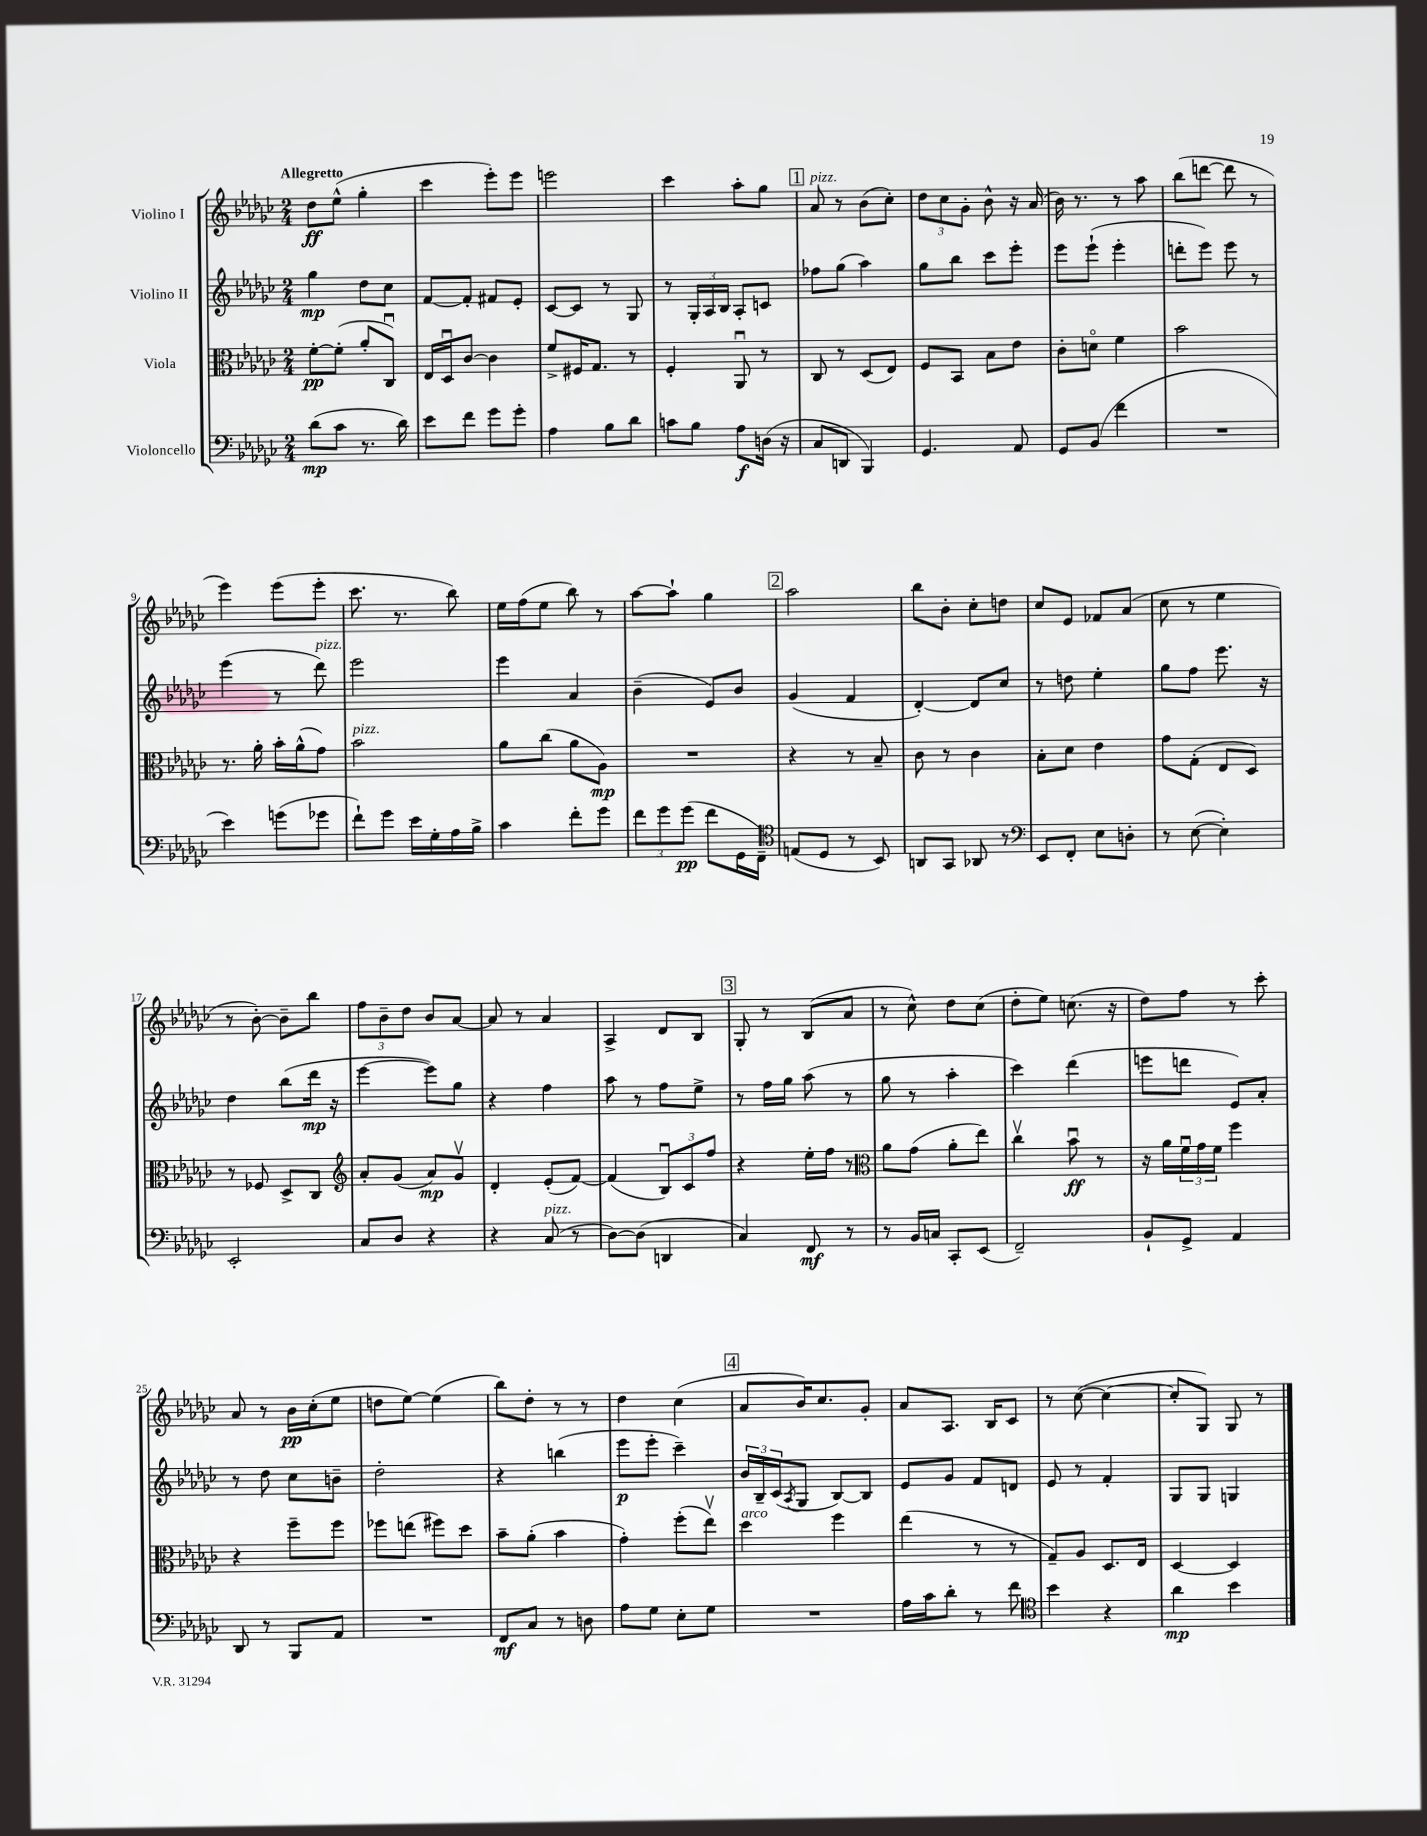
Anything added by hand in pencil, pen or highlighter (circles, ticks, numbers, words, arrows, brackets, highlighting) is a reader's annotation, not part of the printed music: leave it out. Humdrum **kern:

**kern	**dynam	**kern	**dynam	**kern	**dynam	**kern	**dynam
*part4	*part4	*part3	*part3	*part2	*part2	*part1	*part1
*staff4	*staff4	*staff3	*staff3	*staff2	*staff2	*staff1	*staff1
*I"Violoncello	*	*I"Viola	*	*I"Violino II	*	*I"Violino I	*
*clefF4	*	*clefC3	*	*clefG2	*	*clefG2	*
*k[b-e-a-d-g-c-]	*	*k[b-e-a-d-g-c-]	*	*k[b-e-a-d-g-c-]	*	*k[b-e-a-d-g-c-]	*
*M2/4	*	*M2/4	*	*M2/4	*	*M2/4	*
=1	=1	=1	=1	=1	=1	=1	=1
!	!	!	!	!	!	!LO:TX:a:B:t=Allegretto	!
(8d-\L	mp	[8f'\L	pp	4gg-\	mp	8dd-\L	ff
8c-\J	.	(8f'\J]	.	.	.	(8ee-^^\J	.
8.r	.	8a-'/L	.	8dd-\L	.	4gg-'\	.
.	.	8C-u/J)	.	8cc-\J	.	.	.
16d-\)	.	.	.	.	.	.	.
=2	=2	=2	=2	=2	=2	=2	=2
8e-\L	.	16E-/LL	.	[8f/L	.	4ccc-\	.
.	.	16D-u/J	.	.	.	.	.
8f\J	.	[8c-/J	.	8f'/J]	.	.	.
8g-\L	.	4c-\]	.	8f#X/L	.	8eee-'\L)	.
8g-'\J	.	.	.	8e-'/J	.	8eee-\J	.
=3	=3	=3	=3	=3	=3	=3	=3
4A-\	.	8f^/L	.	[8c-/L	.	2eeen\	.
.	.	16F#X/K	.	8c-/J]	.	.	.
.	.	8.G-/J	.	.	.	.	.
8B-\L	.	.	.	8r	.	.	.
8d-\J	.	8r	.	8G-/	.	.	.
=4	=4	=4	=4	=4	=4	=4	=4
8cn\L	.	4F'/	.	8r	.	4ccc-\	.
8B-\J	.	.	.	24G-'/LL	.	.	.
.	.	.	.	24A-/	.	.	.
.	.	.	.	24B-/JJ	.	.	.
8A-\L	f	8AA-u/	.	8A-'/L	.	8aa-'\L	.
(16Dn\Jk	.	8r	.	8cn/J	.	8gg-\J	.
16r	.	.	.	.	.	.	.
!!LO:REH:place=s1:t=1
=5	=5	=5	=5	=5	=5	=5	=5
!	!	!	!	!	!	!LO:TX:a:i:t=pizz.	!
8C-/L	.	8C-/	.	8ff-X\L	.	8a-/	.
8DDn/J	.	8r	.	(8gg-\J	.	8r	.
4BBB-/)	.	(8D-/L	.	4aa-\)	.	(8b-\L	.
.	.	8E-/J)	.	.	.	8cc-'\J)	.
=6	=6	=6	=6	=6	=6	=6	=6
4.GG-/	.	8F/L	.	8gg-\L	.	12dd-\L	.
.	.	.	.	.	.	12cc-\	.
.	.	8BB-/J	.	8bb-\J	.	.	.
.	.	.	.	.	.	12g-'\J	.
.	.	8B-\L	.	8ccc-\L	.	8b-^^\	.
8AA-/	.	8e-\J	.	8eee-'\J	.	16r	.
.	.	.	.	.	.	(16a-/	.
=7	=7	=7	=7	=7	=7	=7	=7
8GG-/L	.	8c-'\L	.	8eee-\L	.	16b-\)	.
.	.	.	.	.	.	8.r	.
(8BB-/J	.	8dn\J	.	(8eee-`\J	.	.	.
4f\	.	4f\	.	4eee-'\	.	8r	.
.	.	.	.	.	.	8aa-\	.
=8	=8	=8	=8	=8	=8	=8	=8
2r	.	2b-\	.	8dddn'\L	.	(8bb-\L	.
.	.	.	.	8eee-\J)	.	[8dddn\J	.
.	.	.	.	8eee-\	.	8ddd\]	.
.	.	.	.	8r	.	8r	.
!!LO:LB:g=z
=9	=9	=9	=9	=9	=9	=9	=9
4e-\)	.	8.r	.	(4eee-\	.	4eee-\)	.
.	.	16a-'\	.	.	.	.	.
(8gn\L	.	16b-'\LL	.	8r	.	(8eee-\L	.
.	.	(16a-^^\J	.	.	.	.	.
!	!	!	!	!LO:TX:a:i:t=pizz.	!	!	!
8g-X\J	.	8g-\J)	.	8ddd-\)	.	8eee-'\J	.
=10	=10	=10	=10	=10	=10	=10	=10
!	!	!LO:TX:a:i:t=pizz.	!	!	!	!	!
8f`\L)	.	2b-\	.	2eee-\	.	8.ccc-\	.
8g-\J	.	.	.	.	.	.	.
.	.	.	.	.	.	8.r	.
16e-\LL	.	.	.	.	.	.	.
16G-'\	.	.	.	.	.	.	.
16A-\	.	.	.	.	.	8bb-\)	.
16B-^\JJ	.	.	.	.	.	.	.
=11	=11	=11	=11	=11	=11	=11	=11
4c-\	.	8a-\L	.	4eee-\	.	16ee-\LL	.
.	.	.	.	.	.	(16ff\J	.
.	.	(8cc-\J	.	.	.	8ee-\J	.
8f'\L	.	8a-\L	.	4a-/	.	8bb-\)	.
8g-\J	.	8A-\J)	mp	.	.	8r	.
=12	=12	=12	=12	=12	=12	=12	=12
12f\L	.	2r	.	(4b-~\	.	[8aa-\L	.
12g-\	.	.	.	.	.	.	.
.	.	.	.	.	.	8aa-`\J]	.
(12g-\J	pp	.	.	.	.	.	.
8f\L	.	.	.	8e-/L)	.	4gg-\	.
16GG-\L	.	.	.	8b-/J	.	.	.
16FF~\JJ)	.	.	.	.	.	.	.
!!LO:REH:place=s1:t=2
=13	=13	=13	=13	=13	=13	=13	=13
*clefC4	*	*	*	*	*	*	*
(8En/L	.	4r	.	(4g-/	.	2aa-\	.
8D-/J	.	.	.	.	.	.	.
8r	.	8r	.	4f/	.	.	.
8BB-/)	.	8B-~/	.	.	.	.	.
=14	=14	=14	=14	=14	=14	=14	=14
8AAn/L	.	8c-\	.	[4d-'/)	.	8bb-\L	.
8GG-/J	.	8r	.	.	.	8b-'\J	.
8AA-X/	.	4c-\	.	8d-/L]	.	8cc-'\L	.
8r	.	.	.	8cc-/J	.	8ddn\J	.
=15	=15	=15	=15	=15	=15	=15	=15
*clefF4	*	*	*	*	*	*	*
8EE-/L	.	8B-'\L	.	8r	.	8cc-/L	.
8FF'/J	.	8d-\J	.	8ddn\	.	8e-/J	.
8E-\L	.	4e-\	.	4ee-'\	.	8f-X/L	.
8Dn'\J	.	.	.	.	.	(8a-/J	.
=16	=16	=16	=16	=16	=16	=16	=16
8r	.	8g-\L	.	8gg-\L	.	8cc-\	.
([8E-\	.	(8G-'\J	.	8ff\J	.	8r	.
4E-'\])	.	8E-/L	.	8.eee-\	.	4ee-\	.
.	.	8D-/J)	.	.	.	.	.
.	.	.	.	16r	.	.	.
!!LO:LB:g=z
=17	=17	=17	=17	=17	=17	=17	=17
2EE-'/	.	8r	.	4dd-\	.	8r	.
.	.	8F-X/	.	.	.	[8b-'\)	.
.	.	8D-^/L	.	(8bb-\L	.	8b-~\L]	.
.	.	8C-/J	.	16ddd-\Jk	mp	8bb-\J	.
.	.	.	.	16r	.	.	.
=18	=18	=18	=18	=18	=18	=18	=18
*	*	*clefG2	*	*	*	*	*
8C-/L	.	8a-'/L	.	[4eee-\	.	12ff\L	.
.	.	.	.	.	.	12b-~\	.
8D-/J	.	(8g-/J	.	.	.	.	.
.	.	.	.	.	.	12dd-\J	.
4r	.	8a-/L)	mp	8eee-\L])	.	8b-/L	.
.	.	8g-v/J	.	8gg-\J	.	[8a-/J	.
=19	=19	=19	=19	=19	=19	=19	=19
4r	.	4d-'/	.	4r	.	8a-/]	.
.	.	.	.	.	.	8r	.
!LO:TX:a:i:t=pizz.	!	!	!	!	!	!	!
(8C-/	.	(8e-'/L	.	4ff\	.	4a-/	.
8r	.	[8f/J)	.	.	.	.	.
=20	=20	=20	=20	=20	=20	=20	=20
[8D-\L)	.	(4f/]	.	8aa-\	.	4A-^/	.
(8D-\J]	.	.	.	8r	.	.	.
4DDn/	.	12B-u/L)	.	8ff\L	.	8d-/L	.
.	.	12c-/	.	.	.	.	.
.	.	.	.	8ee-^\J	.	8B-/J	.
.	.	12ff/J	.	.	.	.	.
!!LO:REH:place=s1:t=3
=21	=21	=21	=21	=21	=21	=21	=21
4C-/)	.	4r	.	8r	.	8G-'/	.
.	.	.	.	16ff\LL	.	8r	.
.	.	.	.	16gg-\JJ	.	.	.
8FF/	mf	16ee-'\LL	.	(8aa-\	.	(8B-/L	.
.	.	16ff\JJ	.	.	.	.	.
8r	.	8r	.	8r	.	8a-/J	.
=22	=22	=22	=22	=22	=22	=22	=22
*	*	*clefC3	*	*	*	*	*
8r	.	8a-\L	.	8gg-\	.	8r	.
16BB-/LL	.	(8g-\J	.	8r	.	8cc-^^\)	.
16Cn/JJ	.	.	.	.	.	.	.
8CC-'/L	.	8a-'\L	.	4aa-'\	.	8dd-\L	.
(8EE-/J	.	8ee-\J)	.	.	.	(8cc-\J	.
=23	=23	=23	=23	=23	=23	=23	=23
2FF~/)	.	4cc-v\	.	4ccc-\)	.	8dd-'\L	.
.	.	.	.	.	.	8ee-\J)	.
.	.	8b-u\	ff	(4ddd-\	.	(8.ccn\	.
.	.	8r	.	.	.	.	.
.	.	.	.	.	.	16r	.
=24	=24	=24	=24	=24	=24	=24	=24
8BB-`/L	.	16r	.	8eeen\L	.	8dd-\L)	.
.	.	16a-\LL	.	.	.	.	.
8GG-^/J	.	24fu\	.	8dddn\J	.	8ff\J	.
.	.	24g-\	.	.	.	.	.
.	.	24f\JJ	.	.	.	.	.
4AA-/	.	4ff\	.	8e-/L)	.	8r	.
.	.	.	.	8a-'/J	.	8ccc-'\	.
!!LO:LB:g=z
=25	=25	=25	=25	=25	=25	=25	=25
8DD-/	.	4r	.	8r	.	8a-/	.
8r	.	.	.	8dd-\	.	8r	.
8BBB-/L	.	8ff~\L	.	8cc-\L	.	16b-\LL	pp
.	.	.	.	.	.	(16cc-'\J	.
8AA-/J	.	8ff\J	.	8bn~\J	.	8ee-\J	.
=26	=26	=26	=26	=26	=26	=26	=26
2r	.	8ff-X\L	.	2dd-'\	.	8ddn\L	.
.	.	(8een\J	.	.	.	[8ee-\J)	.
.	.	8ff#X\L)	.	.	.	(4ee-\]	.
.	.	8dd-\J	.	.	.	.	.
=27	=27	=27	=27	=27	=27	=27	=27
8FF/L	mf	8b-~\L	.	4r	.	8bb-\L)	.
8C-/J	.	(8a-'\J	.	.	.	8dd-'\J	.
8r	.	4b-\	.	(4bbn\	.	8r	.
8Dn\	.	.	.	.	.	8r	.
=28	=28	=28	=28	=28	=28	=28	=28
8A-\L	.	4g-'\)	.	8eee-\L	p	4dd-\	.
8G-\J	.	.	.	8eee-'\J	.	.	.
8E-'\L	.	(8ff'\L	.	4ccc-~\)	.	(4cc-\	.
8G-\J	.	8ee-v\J)	.	.	.	.	.
!!LO:REH:place=s1:t=4
=29	=29	=29	=29	=29	=29	=29	=29
!	!	!LO:TX:a:i:t=arco	!	!	!	!	!
2r	.	4dd-\	.	24b-/LL	.	8a-/L	.
.	.	.	.	24B-~/	.	.	.
.	.	.	.	(24c-/J	.	.	.
.	.	.	.	8qA-/	.	.	.
.	.	.	.	8G-/J	.	16b-/K)	.
.	.	.	.	.	.	8.cc-/	.
.	.	4ff\	.	[8B-/L)	.	.	.
.	.	.	.	8B-/J]	.	8g-'/J	.
=30	=30	=30	=30	=30	=30	=30	=30
16A-\LL	.	(4ee-\	.	8e-/L	.	8a-/L	.
16c-\J	.	.	.	.	.	.	.
8d-'\J	.	.	.	8g-/J	.	8.A-/J	.
8r	.	8r	.	8f/L	.	.	.
.	.	.	.	.	.	16B-/KL	.
8f\	.	8r	.	8dn/J	.	8c-/J	.
=31	=31	=31	=31	=31	=31	=31	=31
*clefC4	*	*	*	*	*	*	*
4b-\	.	8G-~/L)	.	8e-/	.	8r	.
.	.	8A-/J	.	8r	.	([8cc-\	.
4r	.	8.D-/L	.	4f'/	.	4cc-\_	.
.	.	16E-/Jk	.	.	.	.	.
=32	=32	=32	=32	=32	=32	=32	=32
4a-\	mp	[4D-/	.	8G-/L	.	8cc-'/L]	.
.	.	.	.	8G-/J	.	8G-/J)	.
4b-\	.	4D-/]	.	4Gn/	.	8G-/	.
.	.	.	.	.	.	8r	.
==	==	==	==	==	==	==	==
*-	*-	*-	*-	*-	*-	*-	*-
